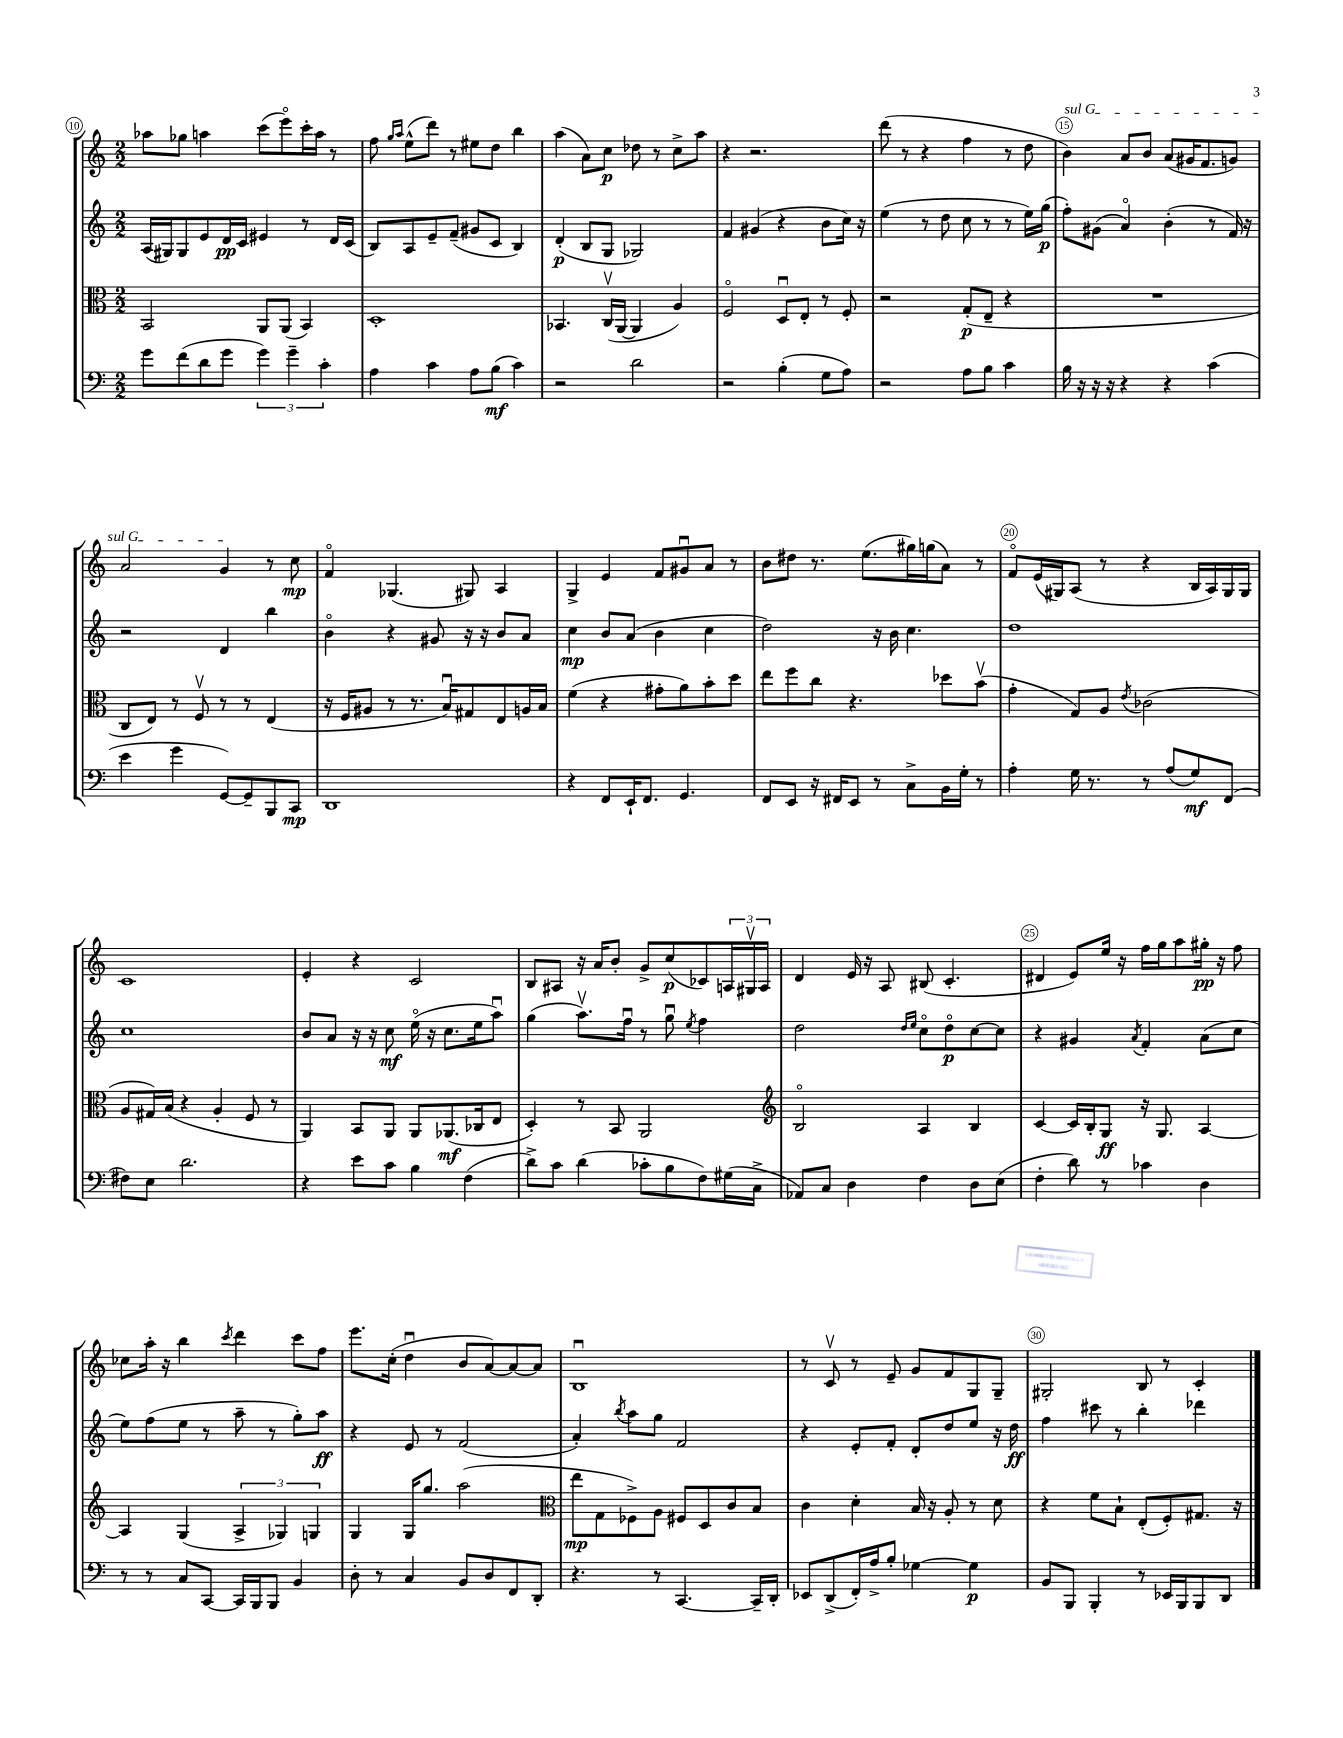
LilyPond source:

<<
\new StaffGroup <<
\new Staff = "s0" {
    \clef treble \key c \major \numericTimeSignature \time 2/2
    aes''8 ges''8 a''4 c'''8( e'''8\flageolet) c'''16-. a''16 r8 |
    f''8 \grace { g''16 a''16 } e''8-^( d'''8) r8 eis''8 d''8 b''4 |
    a''4( a'8) c''8\p des''8 r8 c''8-> a''8 |
    r4 r2. |
    d'''8( r8 r4 f''4 r8 d''8 |
    \once \override TextSpanner.bound-details.left.text = \markup { \italic "sul G" } b'4\startTextSpan) a'8 b'8 a'8( gis'16 f'8. g'8) |
    a'2 g'4\stopTextSpan r8 c''8\mp |
    f'4\flageolet ges4.( gis8) a4 |
    g4-> e'4 f'8 gis'8\downbow a'8 r8 |
    b'8 dis''8 r8. e''8.( gis''16) g''16( a'8) r8 |
    f'8\flageolet e'16( gis16) a8( r8 r4 b16 a16) gis16 gis16 |
    c'1 |
    e'4-. r4 c'2 |
    b8 ais8 r16 a'16 b'8-. g'8-> c''8\p( ces'8) \tuplet 3/2 { a16 gis16\upbow a16 } |
    d'4 e'16 r16 a8 bis8( c'4.-. |
    dis'4 e'8) e''16 r16 f''16 g''16 a''8 gis''16-.\pp r16 f''8 |
    ces''8 a''16-. r16 b''4 \acciaccatura { c'''8 } d'''4 c'''8 f''8 |
    e'''8. c''16-.( d''4\downbow b'8 a'8~) a'8~ a'8 |
    b1\downbow |
    r8 c'8\upbow r8 e'8-- g'8 f'8 g8 g8-- |
    gis2-. b8 r8 c'4-. \bar "|." |
}
\new Staff = "s1" {
    \clef treble \key c \major \numericTimeSignature \time 2/2
    a16( gis16) gis8 e'8 d'16\pp c'16 eis'4 r8 d'16 c'16( |
    b8) a8 e'8-- f'8--( gis'8 c'8 b4) |
    d'4-.\p( b8 g8 ges2) |
    f'4 gis'4( r4 b'8 c''16) r16 |
    e''4( r8 d''8 c''8 r8 r8 e''16) g''16\p( |
    f''8-.) gis'8( a'4\flageolet) b'4-.( r8 f'16) r16 |
    r2 d'4 b''4 |
    b'4\flageolet r4 gis'8 r16 r16 b'8 a'8 |
    c''4\mp b'8 a'8( b'4 c''4 |
    d''2) r16 b'16 c''4. |
    d''1 |
    c''1 |
    b'8 a'8 r16 r16 c''8\mf e''16\flageolet( r16 c''8. e''16 a''8\downbow) |
    g''4( a''8.\upbow) f''16\downbow r8 g''8\downbow \acciaccatura { e''8 } f''4 |
    d''2 \grace { d''16 e''16 } c''8\flageolet d''8\flageolet\p c''8~ c''8 |
    r4 gis'4 \acciaccatura { a'8 } f'4-. a'8( c''8 |
    e''8) f''8( e''8 r8 a''8-- r8 g''8-.) a''8\ff |
    r4 e'8 r8 f'2( |
    a'4-.) \acciaccatura { b''8 } a''8 g''8 f'2 |
    r4 e'8-. f'8-. d'8-. d''8 e''8 r16 d''16\ff |
    f''4 cis'''8 r8 b''4-. des'''4 \bar "|." |
}
\new Staff = "s2" {
    \clef alto \key c \major \numericTimeSignature \time 2/2
    b,2 a,8 a,8( b,4) |
    d1-. |
    bes,4. c16\upbow( a,16~ a,4 a4) |
    f2\flageolet d8\downbow e8-. r8 f8-. |
    r2 g8-.\p( e8-- r4 |
    R1 |
    c8 e8) r8 f8\upbow r8 r8 e4( |
    r16 f16 ais8 r8 r8. b16\downbow) gis8 e8 a16 b16 |
    f'4( r4 gis'8-. a'8) b'8-. d''8 |
    e''8 f''8 c''8 r4. des''8 b'8\upbow( |
    g'4-. g8) a8 \acciaccatura { e'8 } ces'2( |
    a8 gis16) b16( r4 a4-. f8 r8 |
    a,4) b,8 a,8 a,8 aes,8.\mf( ces16 e8 |
    d4-.) r8 b,8 a,2 |
    \clef treble b2\flageolet a4 b4 |
    c'4~ c'16 b16-. g8\ff r16 g8. a4~ |
    a4 g4( \tuplet 3/2 { a4-> ges4) g4 } |
    g4 g16 g''8. a''2( |
    \clef alto e''8\mp g8 fes8->) a8 fis8 d8 c'8 b8 |
    c'4 d'4-. b16 r16 a8-. r8 d'8 |
    r4 f'8 b8-! e8-.( f8-.) gis8. r16 \bar "|." |
}
\new Staff = "s3" {
    \clef bass \key c \major \numericTimeSignature \time 2/2
    g'8 f'8( d'8 g'8 \tuplet 3/2 { g'4) g'4-- c'4-. } |
    a4 c'4 a8 b8\mf( c'4) |
    r2 d'2 |
    r2 b4-.( g8 a8) |
    r2 a8 b8 c'4 |
    b16 r16 r16 r16 r4 r4 c'4( |
    e'4 g'4 g,8~) g,8-- b,,8 c,8\mp |
    d,1 |
    r4 f,8 e,16-! f,8. g,4. |
    f,8 e,8 r16 fis,16 e,8 r8 c8-> b,16 g16-. r8 |
    a4-. g16 r8. r8 a8( g8\mf) f,8( |
    fis8) e8 d'2. |
    r4 e'8 c'8 b4 f4( |
    d'8->) c'8 d'4( ces'8-. b8 f8) gis16( c16-> |
    aes,8) c8 d4 f4 d8 e8( |
    f4-. d'8) r8 ces'4 d4 |
    r8 r8 c8 c,8~ c,16 b,,16 b,,8 b,4 |
    d8-. r8 c4 b,8 d8 f,8 d,8-. |
    r4. r8 c,4.~ c,16-- d,16-. |
    ees,8 d,8->( f,16-.) a16-> b8-. ges4~ ges4\p |
    b,8 b,,8 b,,4-. r8 ees,16 b,,16 b,,8 d,8 \bar "|." |
}
>>
>>
\layout { \context { \Score currentBarNumber = #10 \override BarNumber.break-visibility = ##(#f #t #t) barNumberVisibility = #(every-nth-bar-number-visible 5) \override BarNumber.stencil = #(make-stencil-circler 0.1 0.3 ly:text-interface::print) } }
